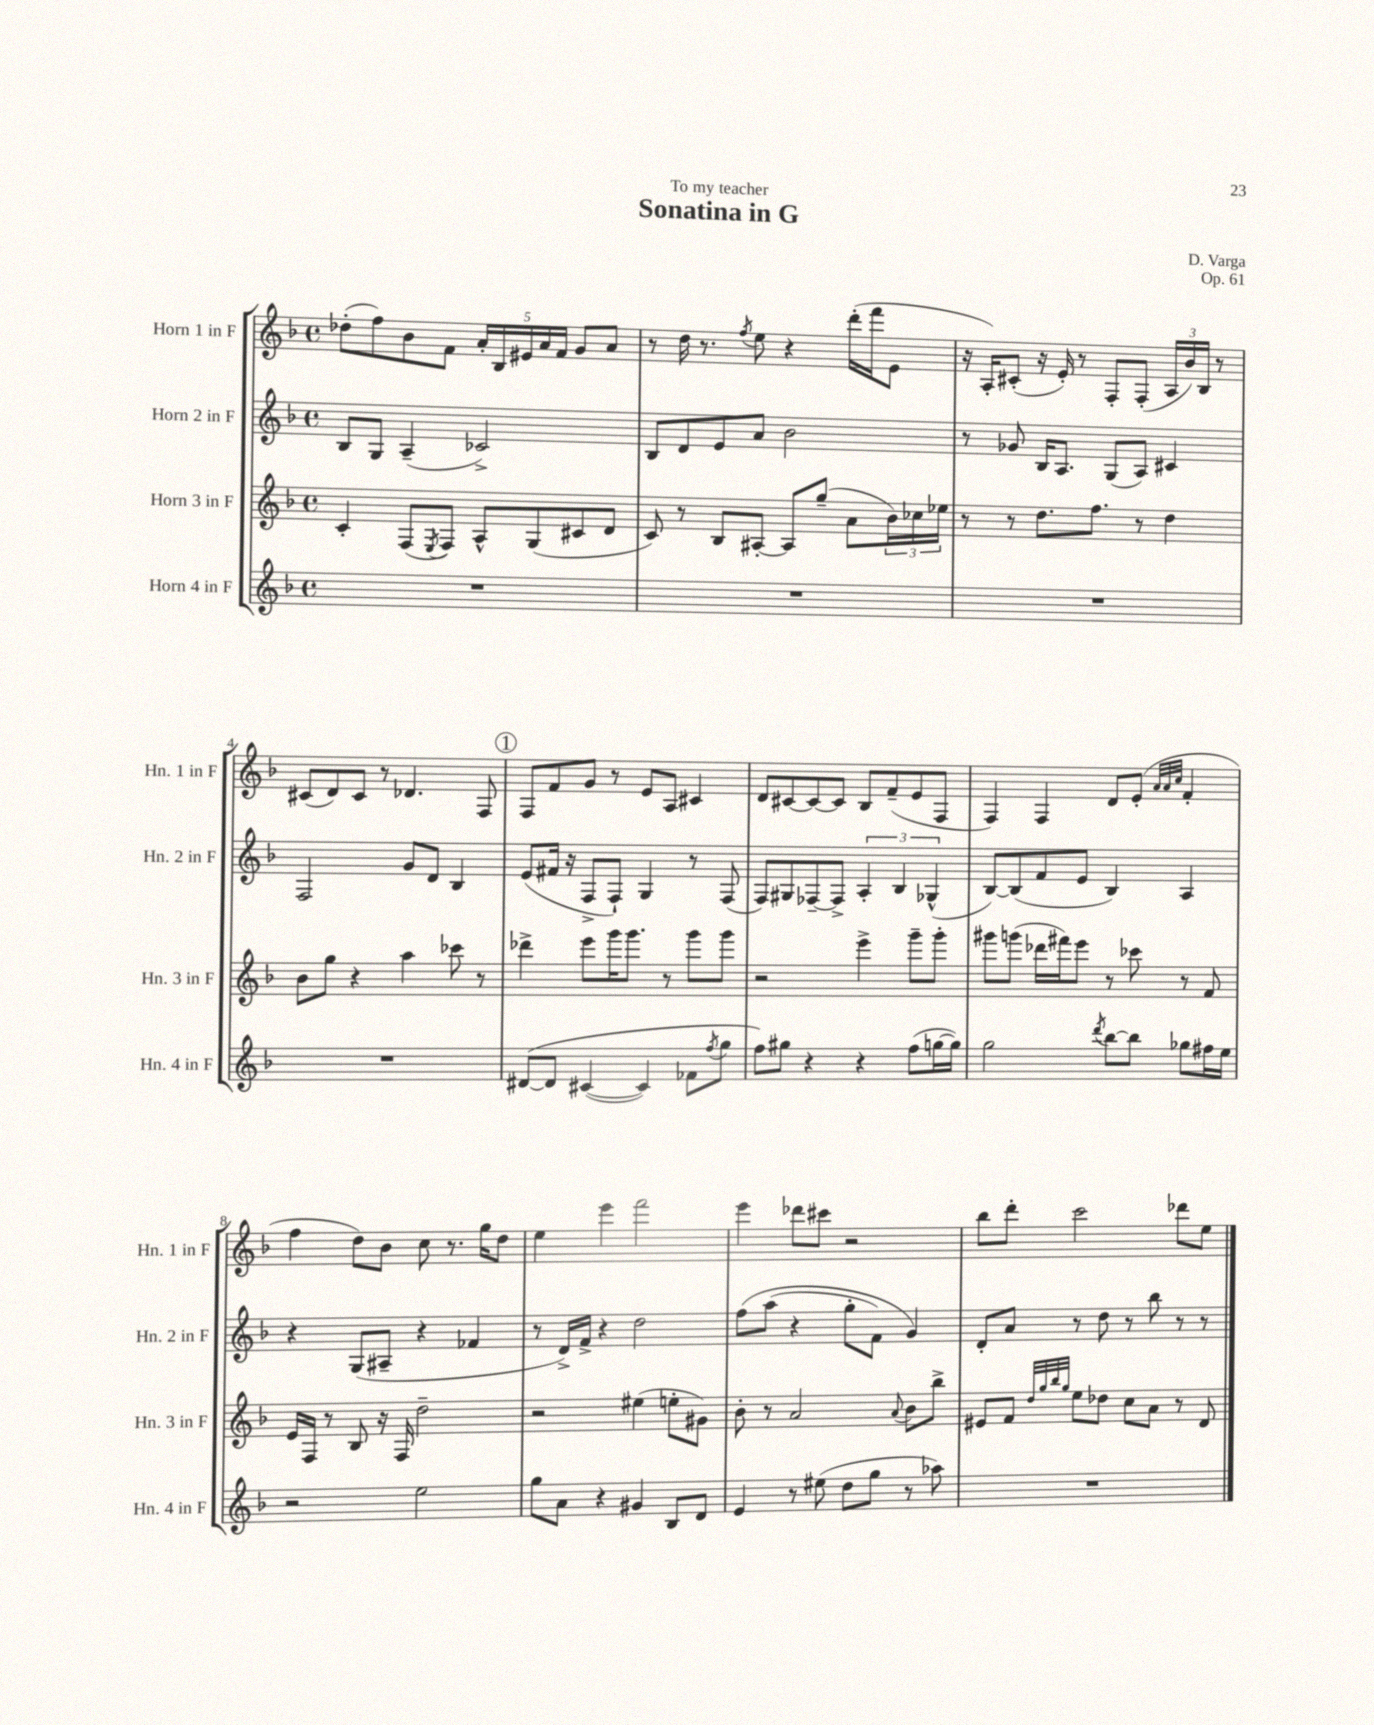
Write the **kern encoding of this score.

**kern	**kern	**kern	**kern
*staff4	*staff3	*staff2	*staff1
*clefG2	*clefG2	*clefG2	*clefG2
*k[b-]	*k[b-]	*k[b-]	*k[b-]
*M4/4	*M4/4	*M4/4	*M4/4
*met(c)	*met(c)	*met(c)	*met(c)
1r	4c'	8B-	(8dd-'
.	.	8G	8ff)
.	(8F	(4A~	8b-
.	8qE	.	.
.	8F)	.	8f
.	8A^^	2c-^)	20a'
.	.	.	20B-
.	.	.	20e#
.	(8G	.	.
.	.	.	20a
.	.	.	20f
.	8c#	.	8g
.	8d	.	8a
=	=	=	=
1r	8c)	8B-	8r
.	8r	8d	16dd
.	.	.	8.r
.	8B-	8e	.
.	.	.	8qff
.	[8A#'	8a	8ee
.	8A#]	2b-	4r
.	(8gg~	.	.
.	8a	.	(16ddd'
.	.	.	16fff
.	24b-)	.	8e
.	24cc-	.	.
.	24ee-	.	.
=	=	=	=
1r	8r	8r	16r
.	.	.	16A')
.	8r	8g-	(8c#'
.	8.dd	16B-	16r
.	.	8.A	16e')
.	.	.	8r
.	8.ff	.	.
.	.	(8G	8F'
.	8r	8A)	(8F'
.	4dd	4c#	24A
.	.	.	24b-)
.	.	.	24B-
.	.	.	8r
=	=	=	=
1r	8b-	2F	(8c#
.	8gg	.	8d)
.	4r	.	8c#
.	.	.	8r
.	4aa	8g	4.d-
.	.	8d	.
.	8ccc-	4B-	.
.	8r	.	8F
=	=	=	=
&([8d#	4ddd-^	(8e	8F
8d#]	.	16f#	8f
.	.	16r	.
([4c#	8eee	8F^	8g
.	16ggg	8F`)	8r
.	8.ggg	.	.
4c#])	.	4G	8e
.	8r	.	8A
8f-	8ggg	8r	4c#
8qff	.	.	.
8gg	8ggg	(8F	.
=	=	=	=
8ff&)	2r	8F)	8d
8gg#	.	8G#	[8c#
4r	.	[8F-~	8c#_
.	.	8F-^]	8c#]
4r	4eee^	6A'	8B-
.	.	.	(8f~
.	.	6B-	.
(8ff	8ggg~	.	8e
.	.	(6G-^^	.
[16gg	8ggg'	.	8F
16gg])	.	.	.
=	=	=	=
2gg	8ggg#	[8B-)	4F)
.	(8ggg	(8B-]	.
.	16ddd-	8f	4F
.	16fff#)	.	.
.	8eee	8e	.
8qddd	.	.	.
[8bb-	8r	4B-)	8d
8bb-]	8ccc-	.	(8e'
.	.	.	32qqa
.	.	.	32qqa
.	.	.	32qqcc
8gg-	8r	4A	4f'
16ff#	8f	.	.
16ee	.	.	.
=	=	=	=
2r	16e	4r	4ff
.	16F	.	.
.	8r	.	.
.	8B-	(8G	8dd)
.	16r	8A#~	8b-
.	16F	.	.
2ee	2dd~	4r	8cc
.	.	.	8.r
.	.	4f-	.
.	.	.	16gg
.	.	.	8dd
=	=	=	=
8gg	2r	8r	4ee
8a	.	16d^)	.
.	.	16f^	.
4r	.	4r	4eee
4g#	(4ee#	2dd	2fff
8B-	8ee'	.	.
8d	8g#)	.	.
=	=	=	=
4e	8b-'	&(8ff	4eee
.	8r	(8aa	.
8r	2a	4r	8ddd-
(8ee#	.	.	8ccc#
8dd	.	8gg'	2r
8gg	.	8f)	.
.	8qqa	.	.
8r	8b-	4g&)	.
8aa-)	8bb-^	.	.
=	=	=	=
1r	8e#	8d'	8bb-
.	8f	8a	8ddd'
.	32qqdd	.	.
.	32qqgg	.	.
.	32qqbb-	.	.
.	32qqgg	.	.
.	8ee	8r	2ccc
.	8dd-	8dd	.
.	8cc	8r	.
.	8a	8bb-	.
.	8r	8r	8ddd-
.	8d	8r	8ee
==	==	==	==
*-	*-	*-	*-
